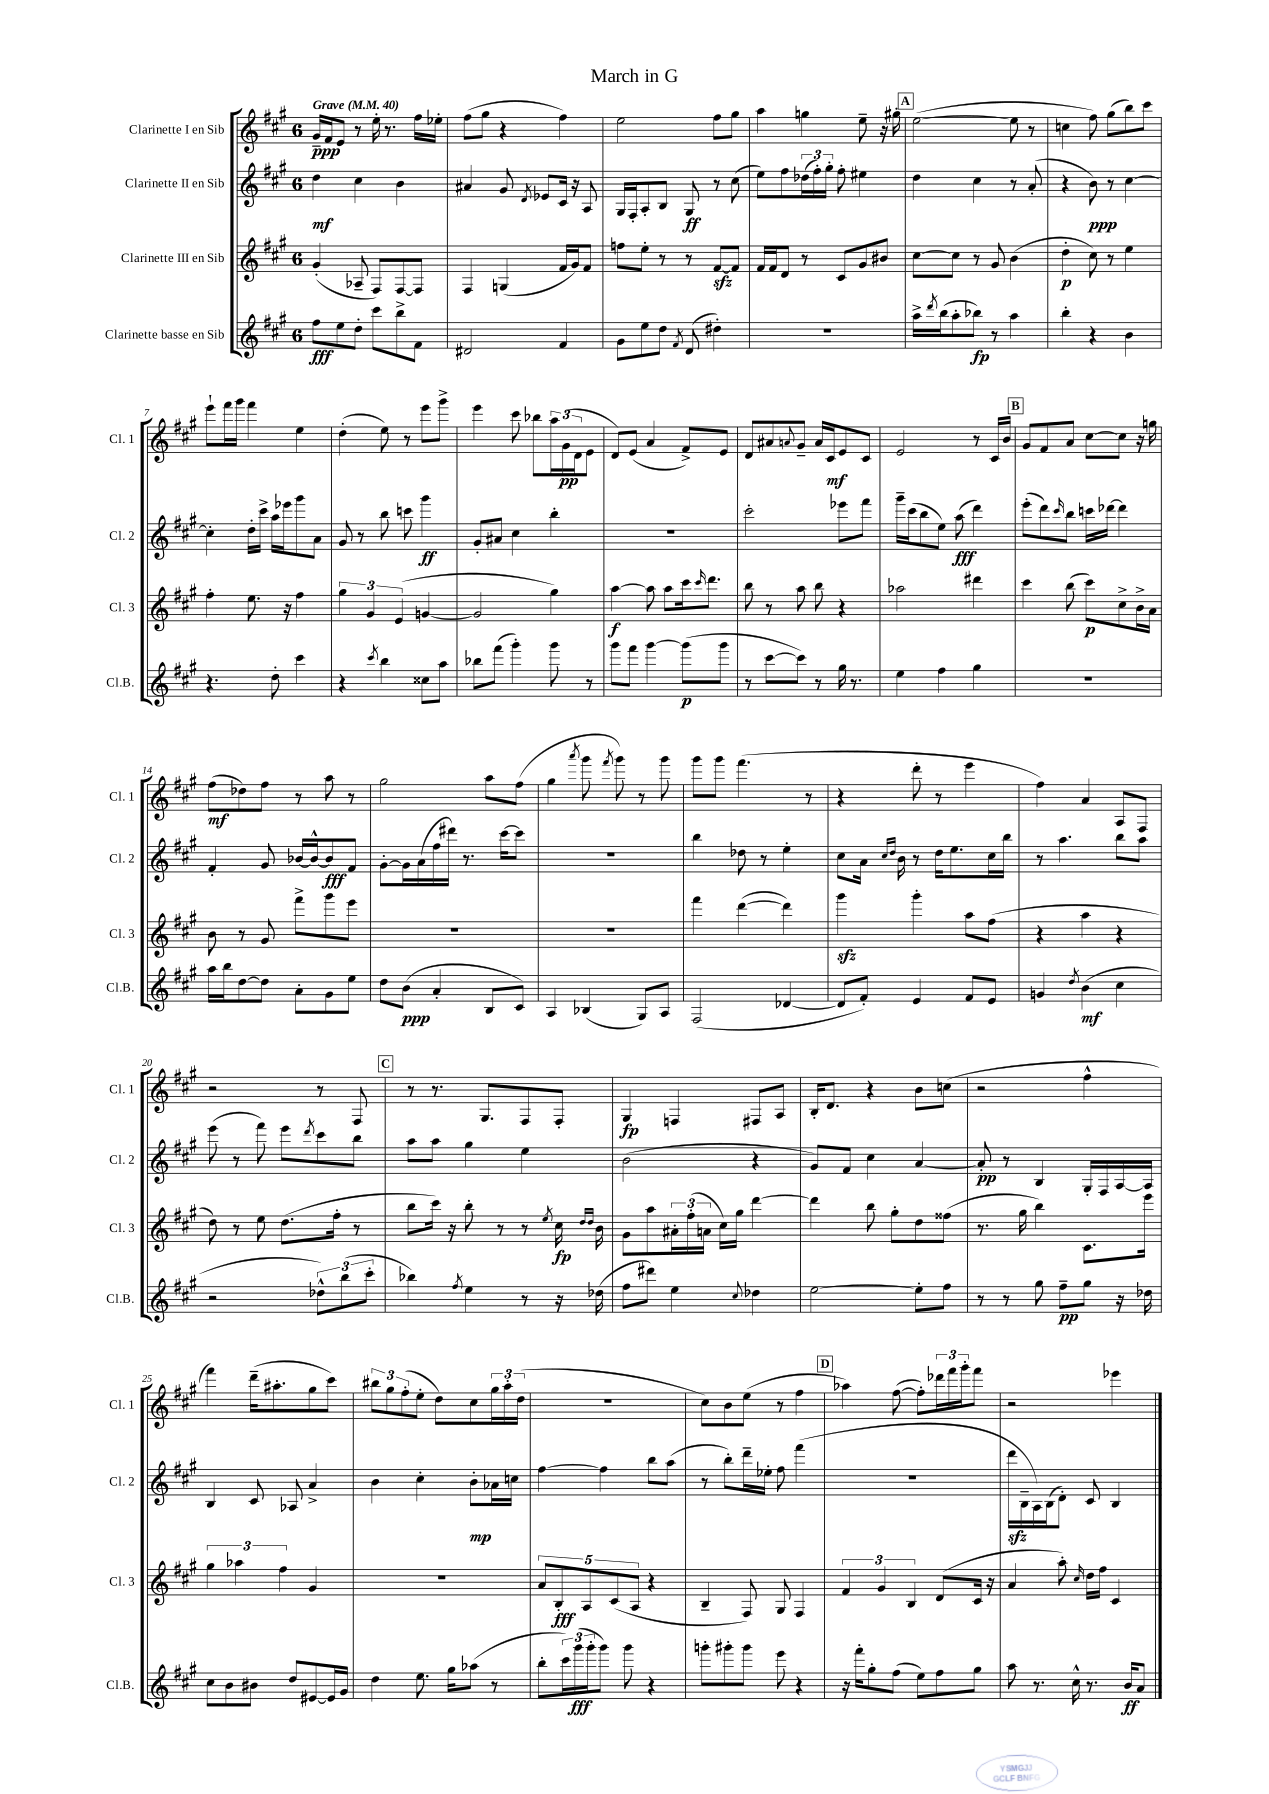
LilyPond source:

\header { title = "March in G" }
<<
\new StaffGroup <<
\new Staff = "s0" \with { instrumentName = "Clarinette I en Sib" shortInstrumentName = "Cl. 1" } {
    \clef treble \key a \major \once \override Staff.TimeSignature.style = #'single-digit \time 6/8 \tempo "Grave" 4 = 40
    gis'16--\ppp fis'16 e'8 r8 e''16-. r8. fis''16 ees''16-. |
    fis''8( gis''8 r4 fis''4) |
    e''2 fis''8 gis''8 |
    a''4 g''4 e''8-- r16 gis''16-. |
    \mark \markup { \box "A" } e''2~( e''8 r8 |
    c''4 fis''8) gis''8( b''8) cis'''8 |
    e'''8-! fis'''16 gis'''16 fis'''4 e''4 |
    d''4-.( e''8) r8 e'''8 gis'''8-> |
    e'''4 cis'''8 bes''8 \tuplet 3/2 { a''16 gis'16\pp( d'16 } e'8 |
    d'8) e'8( a'4 fis'8->) e'8 |
    d'8 ais'8 \appoggiatura { a'8 } gis'8-- a'16 cis'16\mf e'8 cis'8 |
    e'2 r8 cis'16 b'16 |
    \mark \markup { \box "B" } gis'8 fis'8 a'8 cis''8~ cis''8 r16 g''16 |
    fis''8\mf( des''8) fis''8 r8 a''8 r8 |
    gis''2 a''8 fis''8( |
    gis''4 \acciaccatura { a'''8 } gis'''8 \acciaccatura { fis'''8 } gis'''8) r8 gis'''8 |
    gis'''8 gis'''8 fis'''4.( r8 |
    r4 d'''8-. r8 e'''4 |
    fis''4) a'4 a8 fis8 |
    r2 r8 fis8 |
    \mark \markup { \box "C" } r8 r8. gis8. fis8 fis8-. |
    gis4\fp f4 fis8 a8 |
    b16-. d'8. r4 b'8 c''8( |
    r2 fis''4-^ |
    fis'''4) d'''16--( ais''8.-. gis''8 cis'''8) |
    \tuplet 3/2 { bis''8 gis''8 fis''8-.( } e''8-. d''8) cis''8 \tuplet 3/2 { gis''16 a''16-. d''16( } |
    R2. |
    cis''8) b'8 e''8( r8 fis''4 |
    \mark \markup { \box "D" } aes''4) fis''8~( fis''8-.) \tuplet 3/2 { des'''16 fis'''16 gis'''16-. } fis'''8 |
    r2 ees'''4 \bar "|." |
}
\new Staff = "s1" \with { instrumentName = "Clarinette II en Sib" shortInstrumentName = "Cl. 2" } {
    \clef treble \key a \major \once \override Staff.TimeSignature.style = #'single-digit \time 6/8
    d''4\mf cis''4 b'4 |
    ais'4 gis'8 \acciaccatura { d'8 } ees'8 cis'16 r16 a8 |
    gis16 fis16-. a8-. b8 gis8\ff r8 cis''8( |
    e''8) fis''8 \tuplet 3/2 { des''16( fis''16-.) gis''16-. } fis''8-. eis''4 |
    \mark \markup { \box "A" } d''4 cis''4 r8 a'8-.( |
    r4 b'8\ppp) r8 cis''4~ |
    cis''4-. d''16-. cis'''16-> a''16 ees'''16 gis'''8 a'8 |
    gis'8 r8 b''8 c'''8 gis'''4\ff |
    gis'8-. ais'8 cis''4 b''4-. |
    R2. |
    cis'''2-. ees'''8 fis'''8 |
    gis'''16-- cis'''16( b''8 e''8) a''8\fff( d'''4) |
    \mark \markup { \box "B" } e'''8-.( d'''8) \grace { cis'''16 } b''8 c'''16 des'''16~ des'''4 |
    fis'4-. gis'8 bes'16~ bes'16~-^ bes'8\fff fis'8 |
    gis'8~-. gis'16 a'16( fis''16 dis'''16) r8. cis'''16~ cis'''8 |
    R2. |
    b''4 des''8 r8 e''4-. |
    cis''8 a'16 \grace { cis''16 d''16 } b'16 r8 d''16 e''8. cis''16 b''16 |
    r8 a''4. b''8 a''8 |
    e'''8( r8 fis'''8) e'''8 \acciaccatura { d'''8 } cis'''8 b''8 |
    \mark \markup { \box "C" } a''8 a''8 gis''4 e''4 |
    b'2( r4 |
    gis'8) fis'8 cis''4 a'4~ |
    a'8-.\pp r8 b4 gis16-. fis16 a16~ a16 |
    b4 cis'8 aes8 a'4-> |
    b'4 cis''4-. b'8-.\mp aes'16 c''16 |
    fis''4~ fis''4 b''8 a''8( |
    r8 b''8-.) d'''16-- ees''16-. fis''8 fis'''4( |
    \mark \markup { \box "D" } R2. |
    d'''16\sfz b16-- a16) b16( d'8-.) cis'8 b4 \bar "|." |
}
\new Staff = "s2" \with { instrumentName = "Clarinette III en Sib" shortInstrumentName = "Cl. 3" } {
    \clef treble \key a \major \once \override Staff.TimeSignature.style = #'single-digit \time 6/8
    gis'4-.( aes8-- fis8) fis8~ fis8 |
    fis4 g4( fis'16 gis'16) fis'8 |
    f''8 e''8-. r8 r8 fis'8~\sfz fis'8 |
    fis'16 fis'16 d'8 r8 cis'8 gis'8 bis'8 |
    \mark \markup { \box "A" } cis''8~ cis''8 r8 gis'8 b'4( |
    d''4-.\p cis''8) r8 e''4 |
    fis''4-. e''8. r16 fis''4 |
    \tuplet 3/2 { gis''4 gis'4 e'4( } g'4~ |
    g'2 gis''4) |
    a''4~\f a''8 a''8 cis'''16 \grace { cis'''16 } d'''8. |
    b''8 r8 a''8 b''8 r4 |
    aes''2 dis'''4 |
    \mark \markup { \box "B" } cis'''4 b''8( cis'''8\p) cis''8-> b'16-> a'16 |
    b'8 r8 gis'8 fis'''8-> gis'''8 e'''8 |
    R2. |
    R2. |
    fis'''4 d'''4~( d'''4) |
    gis'''4\sfz gis'''4-. a''8 fis''8( |
    r4 a''4 r4 |
    d''8) r8 e''8 d''8.( fis''16-. r8 |
    \mark \markup { \box "C" } b''8 cis'''16) r16 b''8-. r8 r8 \acciaccatura { e''8 } cis''16\fp \grace { d''16 d''16 } b'16 |
    gis'8 a''8 \tuplet 3/2 { ais'16-. fis''16-.( a'16 } cis''16) gis''16 d'''4~ |
    d'''4 b''8 gis''8-. d''8 fisis''8( |
    r8. gis''16 b''4) cis'8. e'''16 |
    \tuplet 3/2 { gis''4 aes''4 fis''4 } gis'4 |
    R2. |
    \tuplet 5/4 { a'8 b8-.\fff a8 cis'8( a8 } r4 |
    b4-- fis8) gis8 fis4 |
    \mark \markup { \box "D" } \tuplet 3/2 { fis'4 gis'4 b4 } d'8( cis'16 r16 |
    a'4 a''8-.) \grace { cis''16 } d''16 fis''16 cis'4 \bar "|." |
}
\new Staff = "s3" \with { instrumentName = "Clarinette basse en Sib" shortInstrumentName = "Cl.B." } {
    \clef treble \key a \major \once \override Staff.TimeSignature.style = #'single-digit \time 6/8
    fis''8\fff e''8 d''8-. cis'''8 b''8-> fis'8 |
    dis'2 fis'4 |
    gis'8 e''8 d''8 \acciaccatura { fis'8 } d'8( dis''4-.) |
    R2. |
    \mark \markup { \box "A" } a''16-> \acciaccatura { d'''8 } b''16( a''8-. bes''8\fp) r8 a''4 |
    b''4-. r4 b'4 |
    r4. d''8-. cis'''4 |
    r4 \acciaccatura { cis'''8 } b''4 cisis''8 a''8 |
    bes''8 fis'''8( gis'''4-.) gis'''8 r8 |
    gis'''8 fis'''8 gis'''4~ gis'''8\p( gis'''8 |
    r8 cis'''8~ cis'''8) r8 gis''16 r8. |
    e''4 fis''4 gis''4 |
    \mark \markup { \box "B" } R2. |
    a''16 b''16 d''8~ d''8 a'8-. gis'8 e''8 |
    d''8 b'8\ppp( a'4-. b8 cis'8) |
    a4 bes4( gis8) a8 |
    fis2( des'4~ |
    des'8 fis'8-.) e'4 fis'8 e'8 |
    g'4 \acciaccatura { d''8 } b'4\mf( cis''4 |
    r2 \tuplet 3/2 { des''8-^) b''8( cis'''8-. } |
    \mark \markup { \box "C" } bes''4) \acciaccatura { fis''8 } e''4 r8 r16 des''16( |
    fis''8 dis'''8) e''4 \appoggiatura { cis''8 } des''4 |
    e''2~ e''8-. fis''8 |
    r8 r8 gis''8 fis''8--\pp gis''8 r16 des''16 |
    cis''8 b'8 bis'8 d''8 eis'8~ eis'16 gis'16 |
    d''4 e''8. gis''16 aes''8( r8 |
    b''8-. \tuplet 3/2 { cis'''16) gis'''16\fff( gis'''16-. } gis'''8) gis'''8 r4 |
    g'''8-. gis'''8-. gis'''8 e'''8 r4 |
    \mark \markup { \box "D" } r16 fis'''16-. gis''8-. fis''8( e''8) fis''8 gis''8 |
    a''8 r8. cis''16-^ r8. b'16\ff a'8 \bar "|." |
}
>>
>>
